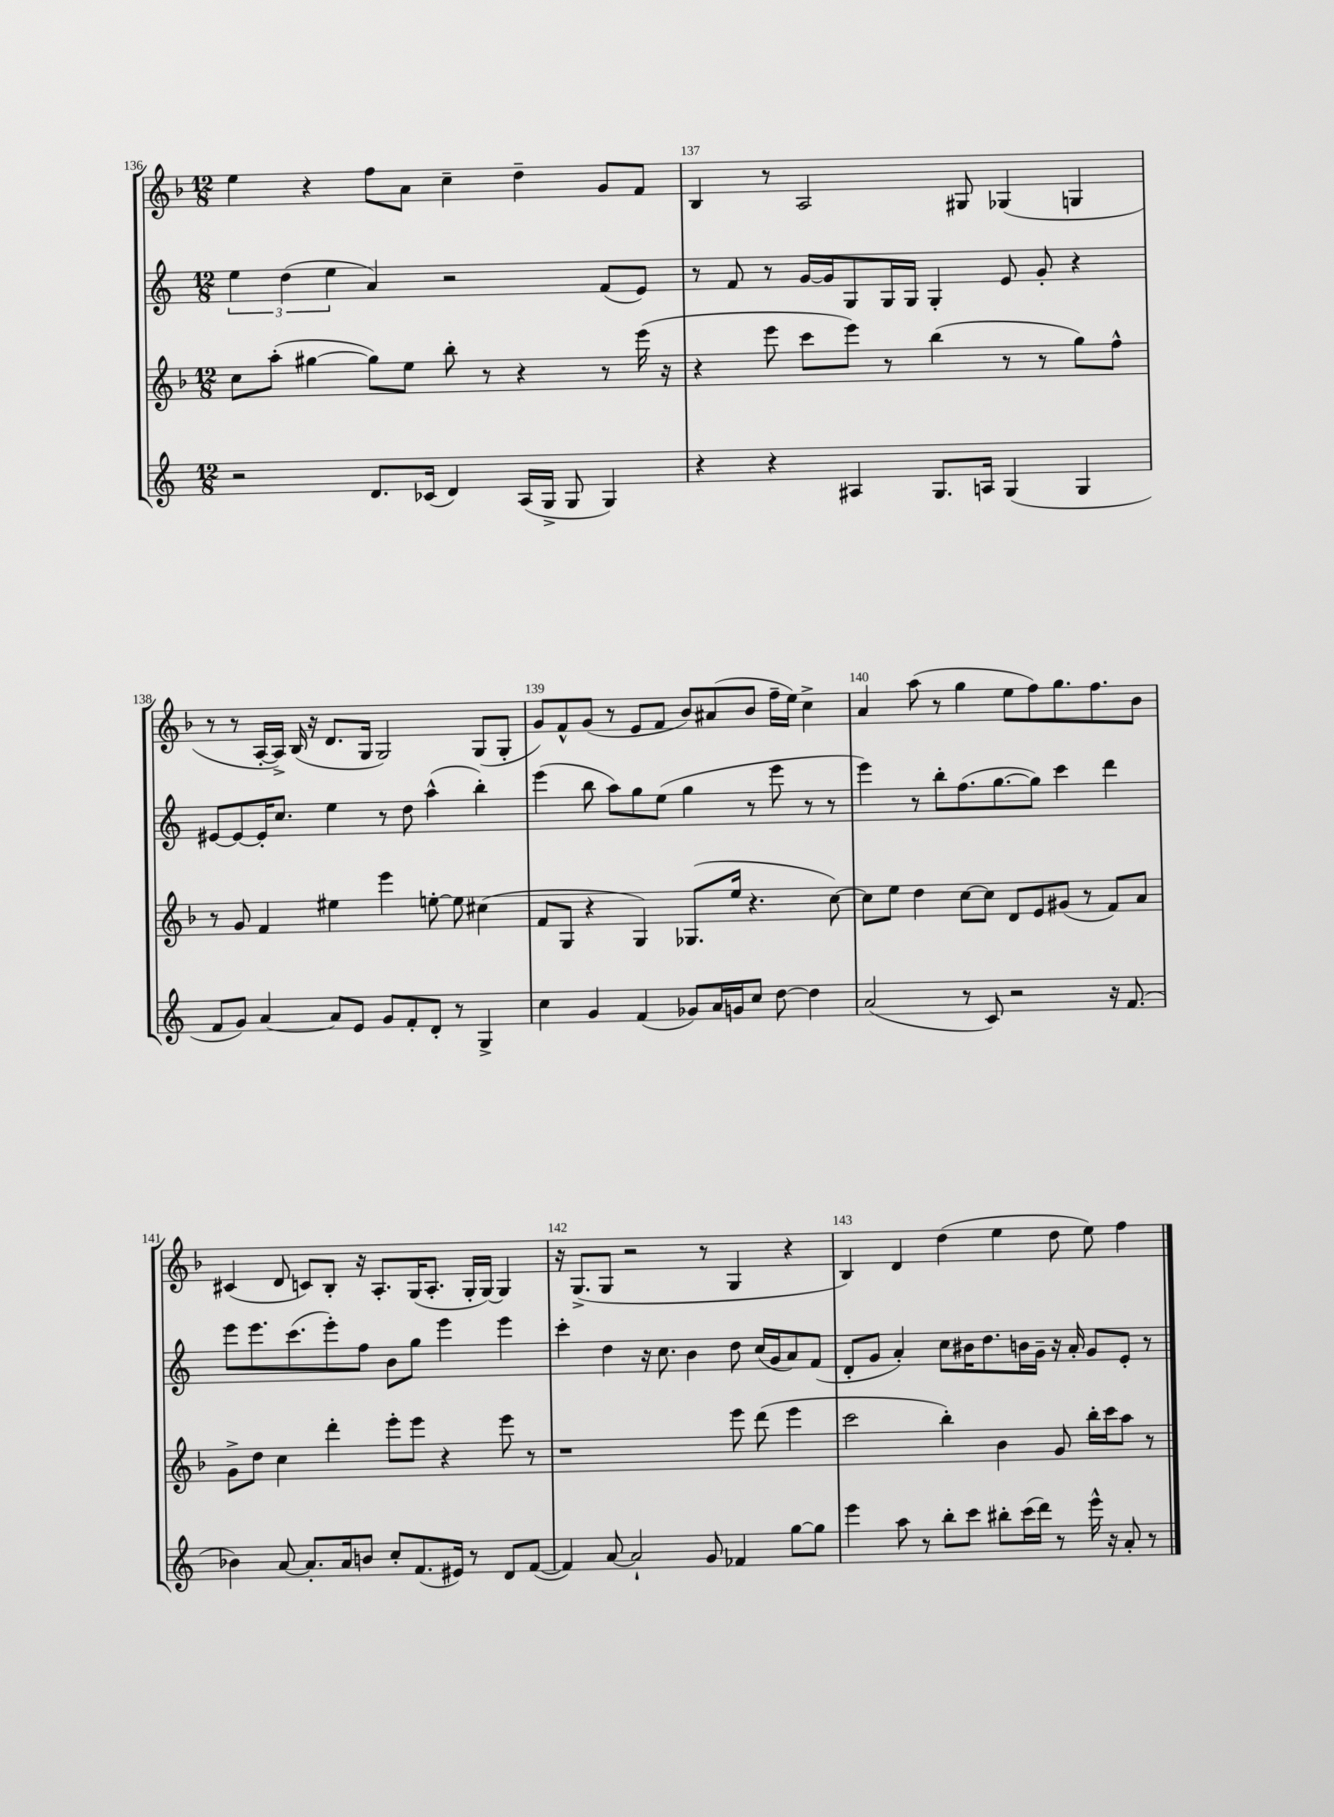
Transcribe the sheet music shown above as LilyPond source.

<<
\new StaffGroup <<
\new Staff = "s0" {
    \clef treble \key f \major \numericTimeSignature \time 12/8
    e''4 r4 f''8 a'8 c''4-- d''4-- g'8 f'8 |
    bes4 r8 a2 gis8 ges4( g4 |
    r8 r8 a16~-. a16->) bes16( r16 d'8. g16 g2) g8( g8-. |
    g'8) f'8-^ g'8( r8 e'8 f'8 bes'8) ais'8( bes'8 f''16-- e''16) c''4-> |
    a'4 a''8( r8 g''4 e''8 f''8) g''8. f''8. bes'8 |
    cis'4( d'8 c'8) bes8-. r16 a8.-. g16( a8.-. g16-. g16~) g4 |
    r16 g8.->( g8 r2 r8 g4 r4 |
    bes4) d'4 d''4( e''4 d''8 e''8) f''4 \bar "|." |
}
\new Staff = "s1" {
    \clef treble \key c \major \numericTimeSignature \time 12/8
    \tuplet 3/2 { e''4 d''4( e''4 } a'4) r2 f'8( e'8) |
    r8 f'8 r8 g'16~ g'16 g8 g16 g16 g4-. e'8 g'8-. r4 |
    eis'8~ eis'8~ eis'16-. c''8. e''4 r8 d''8 a''4-^( b''4-.) |
    e'''4( b''8 a''8) g''8 e''8( g''4 r8 e'''8 r8 r8 |
    e'''4) r8 b''8-. f''8.( g''8.~ g''8) c'''4 d'''4 |
    e'''8 e'''8. c'''8.( e'''8-.) f''8 b'8 g''8 e'''4 e'''4 |
    c'''4-. d''4 r16 c''8. b'4 d''8 c''16( g'16 a'8) f'8( |
    d'8-. g'8 a'4-.) c''8 bis'16 d''8. b'16 g'16-- r16 a'16-. g'8 e'8-. r8 \bar "|." |
}
\new Staff = "s2" {
    \clef treble \key f \major \numericTimeSignature \time 12/8
    c''8 a''8-.( gis''4~ gis''8) e''8 bes''8-. r8 r4 r8 e'''16( r16 |
    r4 e'''8 c'''8 e'''8) r8 bes''4( r8 r8 g''8) f''8-^ |
    r8 g'8 f'4 eis''4 e'''4 e''8~-. e''8 cis''4( |
    f'8 g8 r4 g4) ges8.( e''16 r4. c''8~) |
    c''8 e''8 d''4 c''8~ c''8 d'8 e'8 gis'8( r8 f'8) a'8 |
    g'8-> d''8 c''4 d'''4-. e'''8-. e'''8 r4 e'''8 r8 |
    r1 e'''8 d'''8( e'''4 |
    c'''2 bes''4-.) bes'4 g'8 bes''16-. c'''16 a''8 r8 \bar "|." |
}
\new Staff = "s3" {
    \clef treble \key c \major \numericTimeSignature \time 12/8
    r2 d'8. ces'16( d'4) a16( g16-> g8 g4) |
    r4 r4 ais4 g8. a16 g4( g4 |
    f'8 g'8) a'4~ a'8 e'8 g'8 f'8-. d'8-. r8 g4-> |
    c''4 g'4 f'4( ges'8) a'16 g'16 c''8 d''8~ d''4 |
    a'2( r8 c'8) r2 r16 f'8.( |
    bes'4) a'8~ a'8.-. a'16 b'8 c''8-. f'8.( eis'16) r8 d'8 f'8~( |
    f'4) a'8~ a'2-! g'8 fes'4 g''8~ g''8 |
    e'''4 a''8 r8 b''8-. c'''8 bis''8-. c'''16( d'''16) r8 e'''16-^ r16 a'8-. r8 \bar "|." |
}
>>
>>
\layout { \context { \Score currentBarNumber = #136 \override BarNumber.break-visibility = ##(#f #t #t) barNumberVisibility = #all-bar-numbers-visible } }
